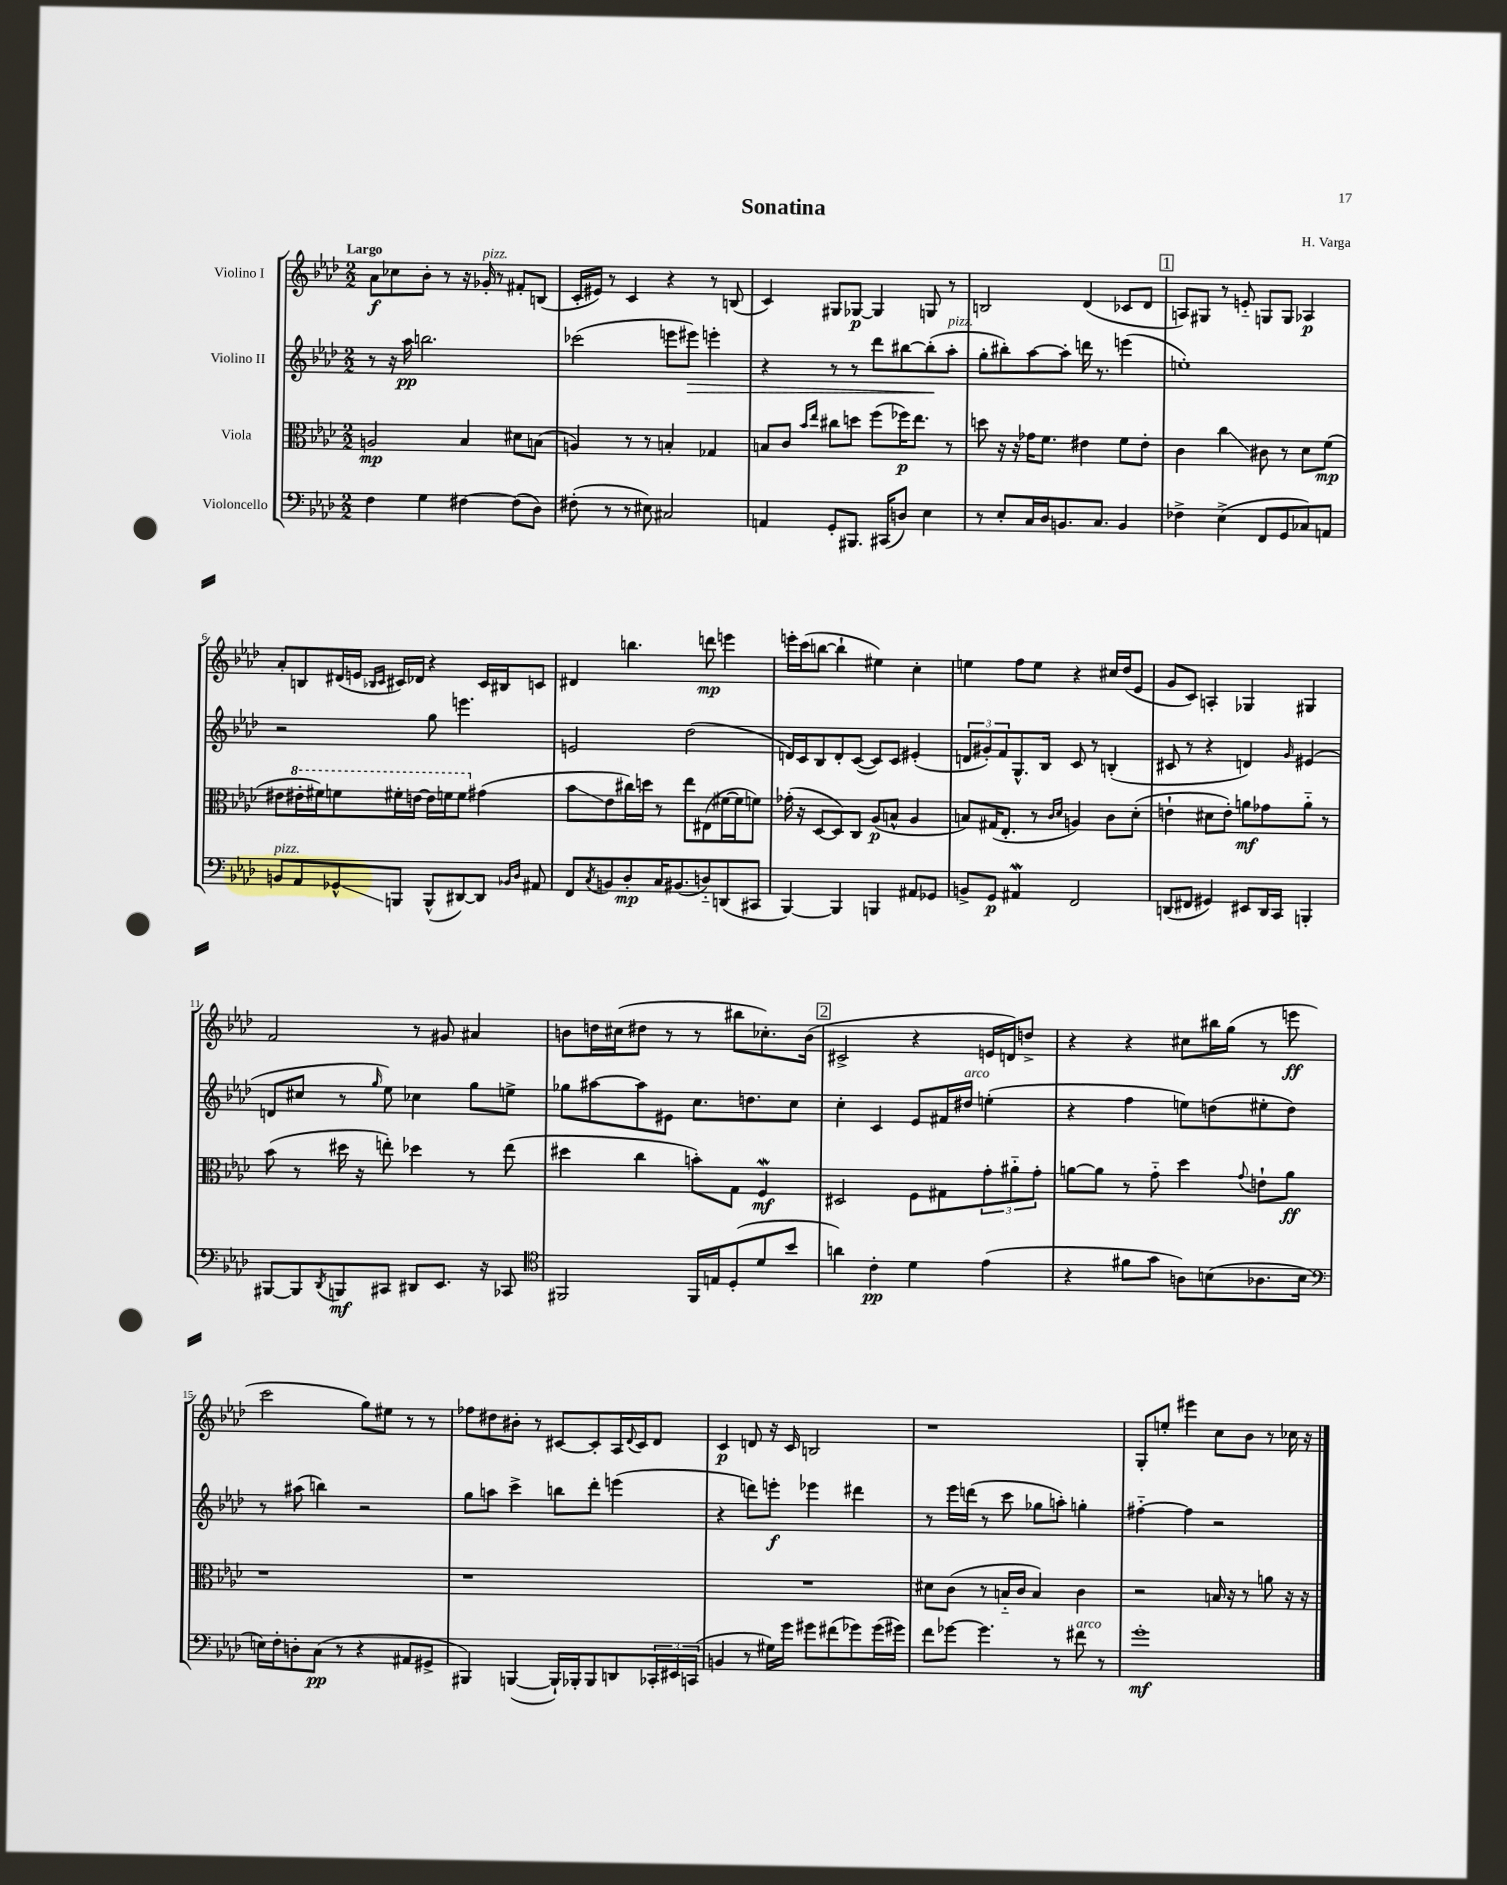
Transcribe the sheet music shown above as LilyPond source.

\header { title = "Sonatina" composer = "H. Varga" }
<<
\new StaffGroup <<
\new Staff = "s0" \with { instrumentName = "Violino I" } {
    \clef treble \key aes \major \numericTimeSignature \time 2/2 \tempo "Largo"
    aes'8\f ces''8 bes'8-. r8 r16 ges'16-.^\markup { \italic "pizz." } r8 fis'8-. b8( |
    c'16-. eis'16) r8 c'4 r4 r8 b8( |
    c'4) gis8 ges8~\p ges4 g8 r8 |
    b2 des'4( ces'8 des'8 |
    \mark \markup { \box "1" } a8) gis8 r8 e'8-_ g8 g8 aes4\p |
    aes'8-. b8 dis'16( e'16 \grace { bes16 c'16 } cis'16) des'16 r4 cis'16 bis16 c'8 |
    dis'4 b''4. d'''8\mp e'''4 |
    e'''16-. c'''16( b''8~ b''4-! eis''4) c''4-. |
    e''4 f''8 e''8 r4 cis''16 des''16( ees'8 |
    g'8 c'8) a4-. ges4 gis4 |
    f'2 r8 gis'8 ais'4 |
    b'8 d''16 cis''16( dis''8 r8 r8 bis''8 ces''8.-.) b'16( |
    \mark \markup { \box "2" } cis'2-> r4 e'16 d'16) d''8-> |
    r4 r4 cis''8 bis''16 g''16( r8 e'''8\ff |
    c'''2 g''8) eis''8 r8 r8 |
    fes''8 dis''8 bis'8-. r8 cis'8~ cis'8-. aes16 \appoggiatura { des'8 } cis'16 des'8 |
    c'4\p d'8 r16 c'16 b2 |
    r1 |
    g8-. e''8-. eis'''4 c''8 bes'8 r8 ces''16 r16 \bar "|." |
}
\new Staff = "s1" \with { instrumentName = "Violino II" } {
    \clef treble \key aes \major \numericTimeSignature \time 2/2
    r8 r16 aes''16\pp b''2. |
    ces'''2( e'''8 eis'''8\>) e'''4-. |
    r4 r8 r8 des'''8 bis''8~ bis''8-.\!( aes''8-.^\markup { \italic "pizz." } |
    g''8-. bis''8-.) aes''8~ aes''8-. d'''16 r8. e'''4( |
    \mark \markup { \box "1" } e''1-.) |
    r2 g''8 e'''4. |
    e'2 des''2( |
    d'16) c'16 bes8 d'8-. c'8~( c'8) c'8 eis'4-.( |
    \tuplet 3/2 { d'8 gis'8-.) f'8 } g8.-^ bes16 c'8 r8 b4-.( |
    cis'8 r8 r4 d'4) \grace { g'16 } eis'4( |
    d'8 cis''8 r8 \grace { g''16 } ees''8) ces''4 g''8 e''8-> |
    ges''8 ais''8~ ais''8 eis'8 c''8. d''8. c''8 |
    \mark \markup { \box "2" } c''4-. c'4 ees'8 fis'16 dis''16^\markup { \italic "arco" } e''4-.( |
    r4 f''4 e''8) d''8( eis''8-. d''8) |
    r8 ais''8( b''4) r2 |
    g''8 a''8 c'''4-> b''8 des'''8-. e'''4( |
    r4 d'''8) e'''8-.\f ees'''4 dis'''4 |
    r8 ees'''16 d'''16( r8 c'''8 ges''8 a''8-.) g''4-. |
    fis''4~-_ fis''4 r2 \bar "|." |
}
\new Staff = "s2" \with { instrumentName = "Viola" } {
    \clef alto \key aes \major \numericTimeSignature \time 2/2
    a2\mp bes4 dis'8 b8( |
    a4) r8 r8 b4-. ges4 |
    b8 c'8 \grace { bes'16 ees''16 } cis''8 d''8 f''8( fes''16\p) ees''8. r8 |
    d''8 r16 r16 ges'16 f'8. eis'4 f'8 eis'8-. |
    \mark \markup { \box "1" } c'4 c''4\glissando cis'8 r8 des'8 f'8\mp( |
    eis'8 \ottava #1 eis''16-. fis''16) f''8 fis''16-. e''16~ e''16 f''16 f''8 \ottava #0 gis'4( |
    bes'8\glissando ees'8 cis''16) d''16 r8 ees''8 eis8( fis'16~ fis'16 f'8) |
    ges'16-.( r16 des8~ des8) c8 aes8\p( b8-^ aes4 |
    b8) gis16( ees8.-. r8 \grace { c'16 des'16 } a4) c'8 des'8-.( |
    e'4-! dis'8 e'8-.) a'8\mf ges'8 a'8-_ r8 |
    bes'8( r8 dis''16 r16 e''8-.) des''4 r8 e''8( |
    dis''4 c''4 b'8-.) g8 f4\mordent\mf |
    \mark \markup { \box "2" } dis2 f8 gis8 \tuplet 3/2 { g'8-. ais'8-_ g'8-. } |
    a'8~ a'8 r8 g'8-_ des''4 \appoggiatura { g'8 } e'8-! a'8\ff |
    r1 |
    r1 |
    R1 |
    dis'8 c'8( r8 b16-_ c'16 b4) c'4 |
    r2 b16 r16 r8 a'8 r16 r16 \bar "|." |
}
\new Staff = "s3" \with { instrumentName = "Violoncello" } {
    \clef bass \key aes \major \numericTimeSignature \time 2/2
    f4 g4 fis4~ fis8( des8) |
    fis8-.( r8 r8 eis8) cis2 |
    a,4 g,8-. bis,,8. cis,16( d8) ees4 |
    r8 ees8-. c16 des16 b,8. c8. b,4 |
    \mark \markup { \box "1" } fes4-> ees4->( f,8 g,8 ces8) a,8 |
    b,8^\markup { \italic "pizz." } aes,8 ges,8-^\glissando b,,8 b,,8-^( dis,8~) dis,8 \grace { bes,16 des16 } ais,8 |
    f,8 \acciaccatura { c8 } b,8 des8-.\mp c16 bis,8.( d8-_) d,8( cis,8 |
    bes,,4~) bes,,4 b,,4 ais,8 ges,8 |
    b,8-> g,8\p ais,4\mordent f,2 |
    d,8( fis,8 gis,4) eis,8 d,16 c,16 b,,4-. |
    bis,,8~ bis,,8 \acciaccatura { des,8 } b,,8\mf cis,8 dis,8 ees,8. r16 ces,8 |
    \clef tenor fis,2 fis,16 e16 des8-.( des'8 bes'8 |
    \mark \markup { \box "2" } a'4) c'4-.\pp des'4 ees'4( |
    r4 fis'8 g'8 a8) b8( aes8. b16 |
    \clef bass e16) f16-. d8-. c8\pp( r8 r4 ais,8 gis,8-> |
    bis,,4) b,,4~( b,,16-!) bes,,16-. bes,,8 d,8 \tuplet 3/2 { ces,16-. eis,16 c,16( } |
    b,4 r8 gis16) g'16 gis'8 fis'8( ges'8) ges'16( gis'16) |
    f'8 ges'8~ ges'4. r8 fis'8^\markup { \italic "arco" } r8 |
    g'1-.\mf \bar "|." |
}
>>
>>
